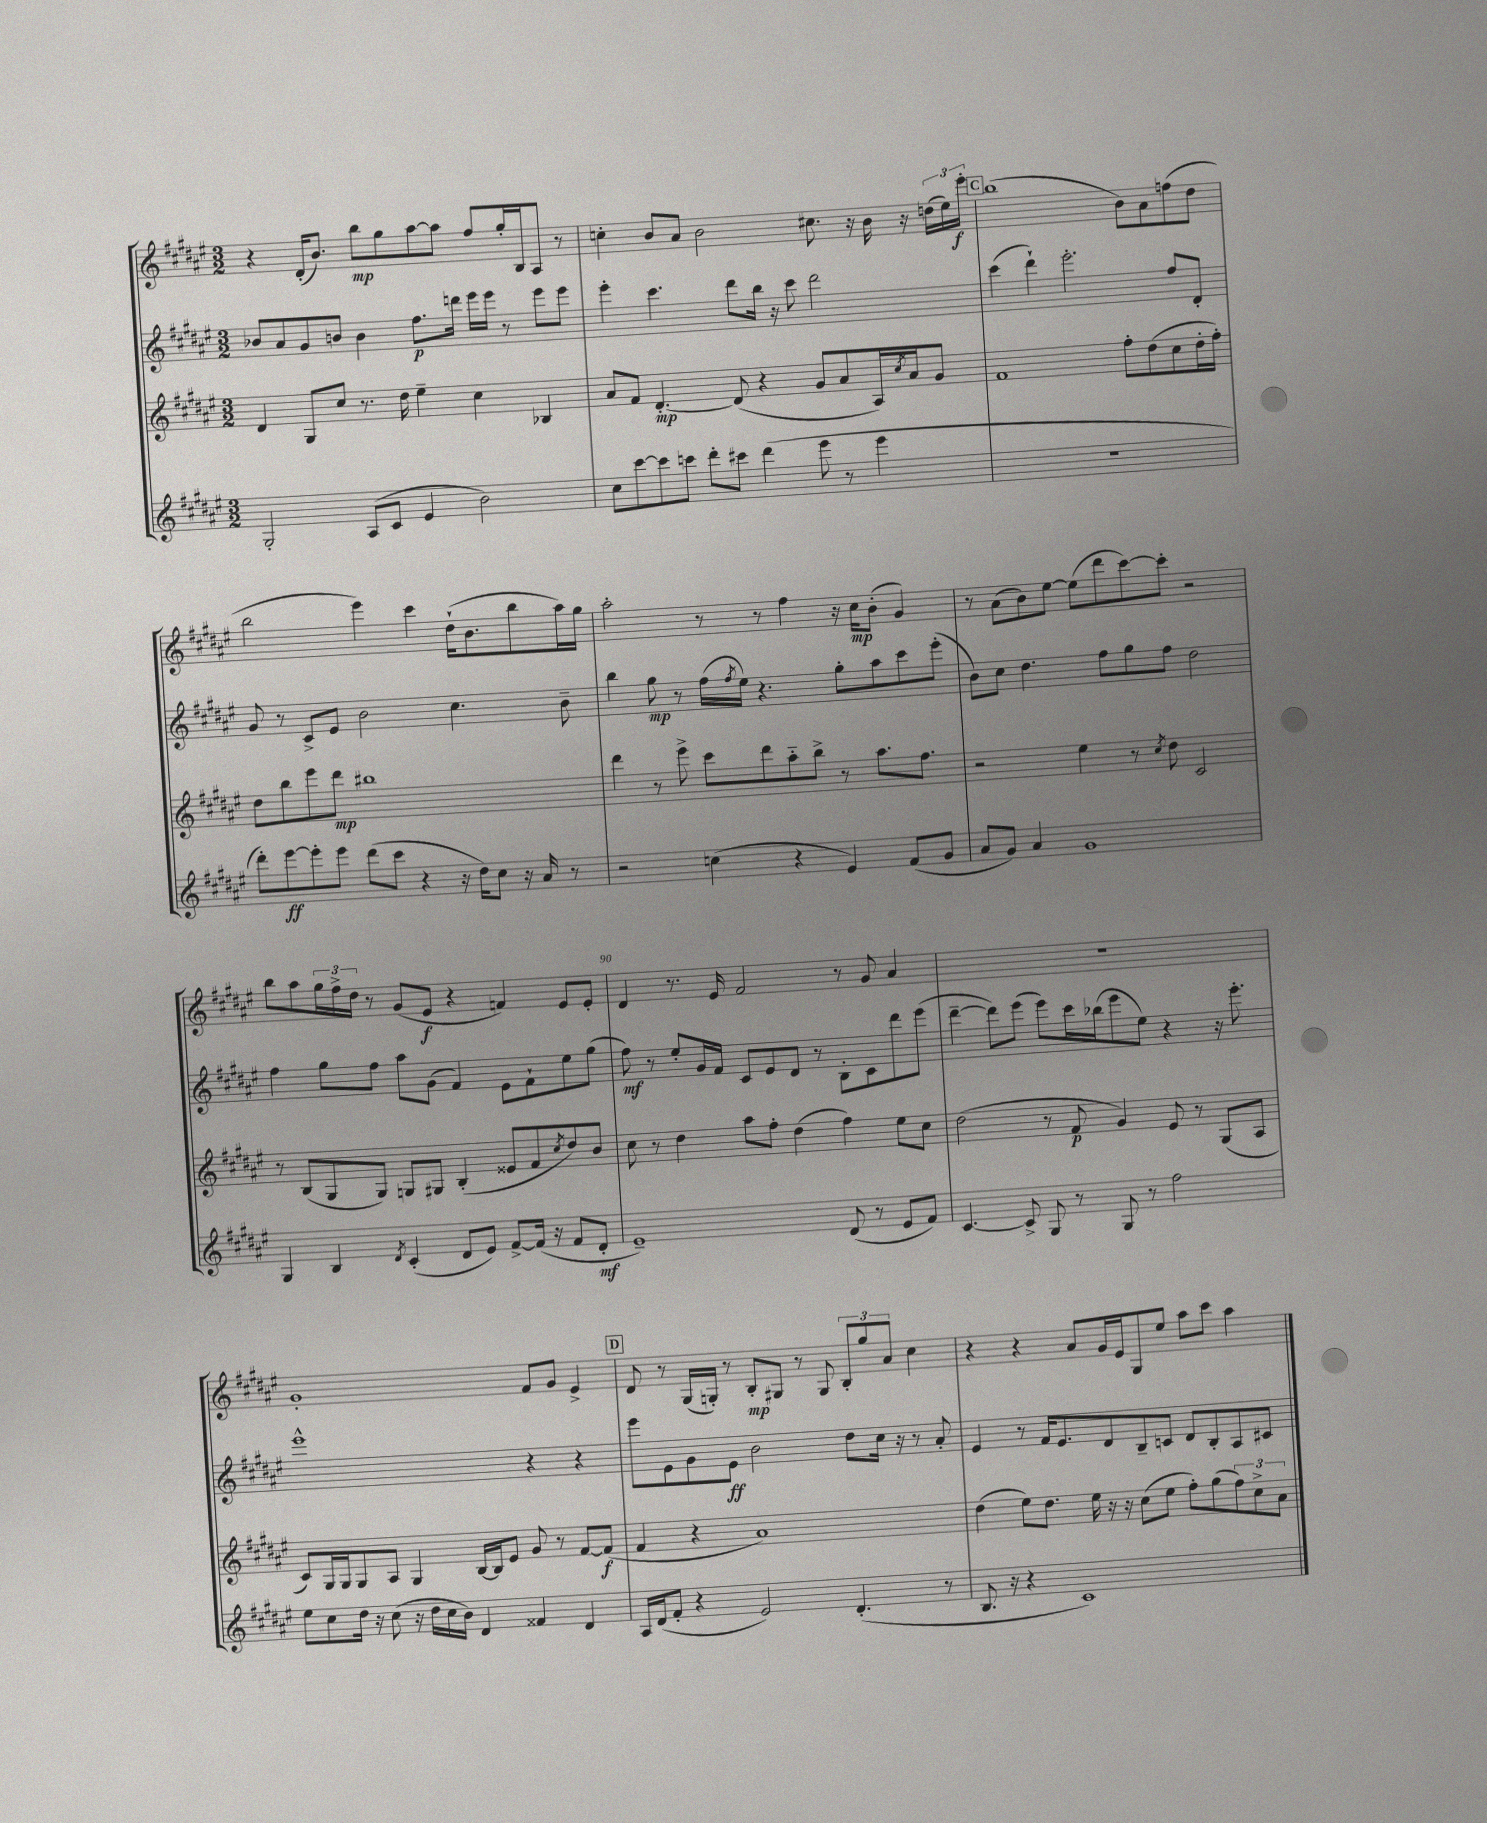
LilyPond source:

<<
\new StaffGroup <<
\new Staff = "s0" {
    \clef treble \key fis \major \numericTimeSignature \time 3/2
    r4 dis'16-.( b'8.) b''8\mp gis''8 ais''8~ ais''8 fis''8 gis''16-. b16 ais8 r8 |
    c''4-. b'8 ais'8 b'2 cis''8. r16 b'16 r16 \tuplet 3/2 { d''16( eis''16) eis'''16-.\f } |
    \mark \markup { \box "C" } b''1( b'8) ais'8 f''8( dis''8 |
    b''2 eis'''4) cis'''4 dis''16-!( b'8. b''8 ais''16) gis''16 |
    ais''2-. r8 r8 fis''4 r16 cis''16\mp b'8-.( gis'4) |
    r8 ais'8( b'8) eis''8~ eis''8( dis'''8 cis'''8~) cis'''8-. r2 |
    b''8 ais''8 \tuplet 3/2 { gis''16 fis''16-> dis''16 } r8 gis'8( eis'8\f r4 f'4) eis'8 eis'8-. |
    dis'4 r8. eis'16 fis'2 r8 gis'8 ais'4 |
    R1. |
    gis'1-. fis'8 gis'8 eis'4-> |
    \mark \markup { \box "D" } dis'8 r8 gis16( g16-.) r8 b8-.\mp gis8 r8 gis8 \tuplet 3/2 { b8-. gis''8 ais'8 } cis''4 |
    r4 r4 ais'8 gis'16 eis'16 gis8 eis''8 ais''8 cis'''8 ais''4 \bar "|." |
}
\new Staff = "s1" {
    \clef treble \key fis \major \numericTimeSignature \time 3/2
    bes'8 ais'8 gis'8 b'8 b'4 fis''8.\p d'''16 eis'''16 eis'''16 r8 eis'''8 eis'''8 |
    eis'''4-. cis'''4. dis'''8 b''16 r16 cis'''8 dis'''2 |
    \mark \markup { \box "C" } cis'''4( dis'''4-!) eis'''2.-. fis''8 dis'8-. |
    gis'8 r8 cis'8-> eis'8 b'2 cis''4. b'8-- |
    b''4 gis''8\mp r8 fis''16( \acciaccatura { fis''8 } eis''16) r4. gis''8-. ais''8 cis'''8 eis'''8-.( |
    b'8) cis''8 dis''4. fis''8 gis''8 fis''8 dis''2 |
    fis''4 gis''8 fis''8 ais''8 gis'8( fis'4) eis'8 fis'8-! eis''8 gis''8( |
    fis''8\mf) r8 eis''8-. gis'16 fis'16 cis'8 eis'8 dis'8 r8 b8-. cis'8 dis'''8 eis'''8( |
    dis'''4~-- dis'''8) eis'''8( eis'''8) cis'''16 bes''16( eis'''8 eis''8) r4 r16 eis'''8.-. |
    eis'''1-^ r4 r4 |
    \mark \markup { \box "D" } eis'''8 eis'8 gis'8 eis'8\ff b'2 dis''8 cis''16 r16 r8 ais'8-. |
    eis'4 r8 fis'16 eis'8. dis'8 b8-- c'8 dis'8 b8-. ais8 cis'8 \bar "|." |
}
\new Staff = "s2" {
    \clef treble \key fis \major \numericTimeSignature \time 3/2
    dis'4 gis8 cis''8 r8. dis''16 eis''4-- cis''4 bes4 |
    ais'8 fis'8 dis'4.~-.\mp dis'8( r4 gis'8 ais'8 ais16) \acciaccatura { cis''8 } ais'16 gis'8 |
    \mark \markup { \box "C" } fis'1 fis''8-. dis''8( cis''8 dis''16-. fis''16-.) |
    dis''8 b''8 eis'''8 dis'''8\mp bis''1 |
    dis'''4 r8 eis'''8-> cis'''8 dis'''8 ais''8-_ b''8-> r8 ais''8. fis''8. |
    r2 eis''4 r8 \acciaccatura { cis''8 } dis''8 cis'2 |
    r8 b8( gis8 gis8) g8 gis8 b4-.( eisis'8 fis'8 \acciaccatura { cis''8 } dis''8) b'8 |
    cis''8 r8 dis''4 ais''8 fis''8-. dis''4( fis''4) eis''8 cis''8 |
    dis''2( r8 fis'8\p gis'4) eis'8 r8 gis8( ais8 |
    cis'8) gis16 gis16 gis8 ais8 gis4 b16~ b16 eis'8 gis'8 r8 fis'8~ fis'8\f( |
    \mark \markup { \box "D" } fis'4 r4 ais'1) |
    dis''4( eis''8) dis''8. eis''16 r16 r16 cis''8( eis''8 fis''8-.) gis''8( \tuplet 3/2 { fis''8) cis''8-> ais'8 } \bar "|." |
}
\new Staff = "s3" {
    \clef treble \key fis \major \numericTimeSignature \time 3/2
    gis2-. ais8( cis'8 eis'4 b'2) |
    cis''8 cis'''8~ cis'''8 c'''8 dis'''8-. cis'''8 dis'''4( eis'''8 r8 eis'''4 |
    \mark \markup { \box "C" } R1. |
    dis'''8-.) eis'''8~\ff eis'''8-. eis'''8 dis'''8( cis'''8 r4 r16 dis''16) cis''8 r16 ais'16 r8 |
    r2 c''4( r4 eis'4) fis'8( gis'8 |
    ais'8 gis'8) ais'4 gis'1 |
    gis4 b4 \acciaccatura { dis'8 } cis'4-.( dis'8 eis'8) fis'8~-> fis'16( r16 fis'8 dis'8-.\mf |
    eis'1--) dis'8( r8 eis'8 fis'8) |
    cis'4.~ cis'8-> gis8 r8 gis8 r8 fis''2 |
    eis''8 cis''8 dis''16 r16 cis''8( r16 dis''16 cis''16 b'16) dis'4 fisis'4 dis'4 |
    \mark \markup { \box "D" } ais16 dis'16( fis'8-. r4 eis'2) dis'4.-.( r8 |
    b8. r16 r4 cis'1) \bar "|." |
}
>>
>>
\layout { \context { \Score currentBarNumber = #83 \override BarNumber.break-visibility = ##(#f #t #t) barNumberVisibility = #(every-nth-bar-number-visible 5) } }
